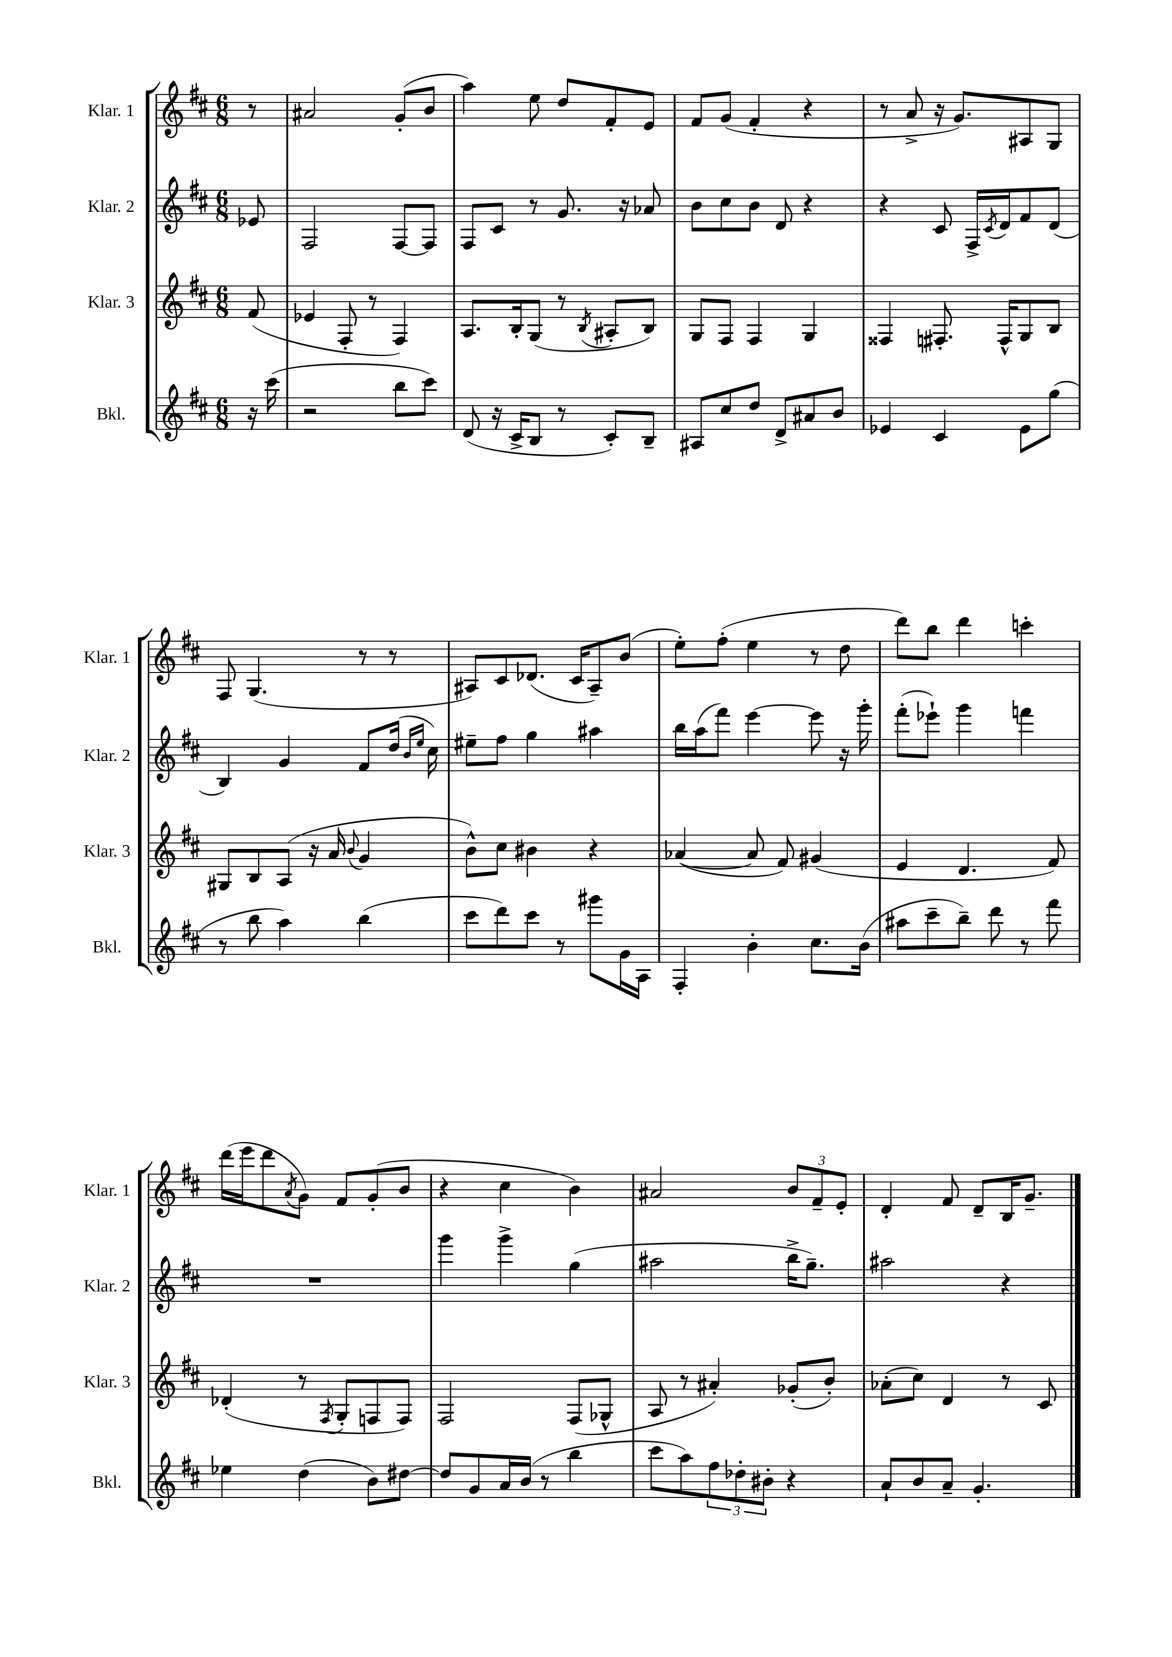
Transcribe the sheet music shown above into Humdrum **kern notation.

**kern	**kern	**kern	**kern
*part4	*part3	*part2	*part1
*staff4	*staff3	*staff2	*staff1
*I"Bkl.	*I"Klar. 3	*I"Klar. 2	*I"Klar. 1
*I'Bkl.	*I'Klar. 3	*I'Klar. 2	*I'Klar. 1
*clefG2	*clefG2	*clefG2	*clefG2
*k[f#c#]	*k[f#c#]	*k[f#c#]	*k[f#c#]
*M6/8	*M6/8	*M6/8	*M6/8
=	=	=	=
16r	(8f#/	8e-X/	8r
(16ccc#\	.	.	.
=1	=1	=1	=1
2r	4e-X/	2F#/	2a#X/
.	8F#'/	.	.
.	8r	.	.
8bb\L	4F#/)	[8F#/L	(8g'/L
8ccc#\J)	.	8F#/J]	8b/J
=2	=2	=2	=2
(8d/	8.A/L	8F#/L	4aa\)
16r	.	8c#/J	.
16c#^/KL	16B'/k	.	.
8B/J	(8G/J	8r	8ee\
8r	8r	8.g/	8dd/L
.	8qB/	.	.
8c#'/L)	8A#X'/L	.	8f#'/
.	.	16r	.
8B~/J	8B/J)	8a-X/	8e/J
=3	=3	=3	=3
8A#X/L	8G/L	8b\L	8f#/L
8cc#/	8F#/J	8cc#\	(8g/J
8dd/J	4F#/	8b\J	4f#'/
8d^/L	.	8d/	.
8a#X/	4G/	4r	4r
8b/J	.	.	.
=4	=4	=4	=4
4e-X/	4F##X/	4r	8r
.	.	.	8a^/
4c#/	8.F#X'/	8c#/	16r
.	.	.	8.g/L)
.	.	16F#^/LL	.
.	.	8qc#/	.
.	16F#^^/KL	16d/J	.
8e-\L	8G/	8f#/	8A#X/
(8gg\J	8B/J	(8d/J	8G/J
!!LO:LB:g=z
=5	=5	=5	=5
8r	8G#X/L	4B/)	8F#/
8bb\	8B/	.	(4.G/
4aa\)	(8A/J	4g/	.
.	16r	.	.
.	16a/	.	.
.	8qqb/	.	.
(4bb\	4g/	8f#/L	8r
.	.	(16dd/Jk	8r
.	.	16qqb/LL	.
.	.	16qqee/JJ	.
.	.	16cc#\)	.
=6	=6	=6	=6
8ccc#\L	8b^^\L)	8ee#X~\L	8A#X/L)
8ddd\)	8cc#\J	8ff#\J	8c#/
8ccc#\J	4b#X\	4gg\	(8.d-X/J
8r	.	.	.
.	.	.	16c#/KL
8ggg#X\L	4r	4aa#X\	8A#~/)
16g\L	.	.	(8b/J
16A\JJ	.	.	.
=7	=7	=7	=7
4F#'/	([4a-X/	16bb\LL	8ee'\L)
.	.	(16aa\J	.
.	.	8fff#\J)	(8ff#'\J
4b'\	8a-/]	[4eee\	4ee\
.	8f#/)	.	.
8.cc#\L	(4g#X/	8eee\]	8r
.	.	16r	8dd\
(16b\Jk	.	16ggg'\	.
=8	=8	=8	=8
8aa#X\L	4e/	(8fff#'\L	8ddd\L)
8ccc#~\	.	8eee-X`\J)	8bb\J
8bb~\J)	4.d/	4ggg\	4ddd\
8ddd\	.	.	.
8r	.	4fffn\	4cccn'\
8fff#\	8f#/)	.	.
!!LO:LB:g=z
=9	=9	=9	=9
4ee-X\	(4d-X'/	2.r	(16ddd\LL
.	.	.	16eee\J
.	.	.	8ddd\
.	.	.	8qa/
(4dd\	8r	.	8g\J)
.	8qF#/	.	.
.	8G'/L	.	8f#/L
8b\L)	8Fn/	.	(8g'/
[8dd#X\J	8F/J)	.	8b/J
=10	=10	=10	=10
8dd#/L]	2F#/	4ggg\	4r
8g/	.	.	.
16a/L	.	4ggg^\	4cc#\
(16b/JJ	.	.	.
8r	.	.	.
4bb\	(8F#/L	(4gg\	4b\)
.	8G-X^^/J	.	.
=11	=11	=11	=11
8ccc#\L	8A/	2aa#X\	2a#X/
8aa\)	8r	.	.
12ff#\	4a#X'/)	.	.
12dd-X'\	.	.	.
12b#X'\J	.	.	.
4r	(8g-X'/L	16bb^\KL	12b/L
.	.	8.gg~\J)	.
.	.	.	12f#~/
.	8b'/J)	.	.
.	.	.	12e'/J
=12	=12	=12	=12
8a`/L	(8a-X'\L	2aa#X\	4d'/
8b/	8cc#\J)	.	.
8a~/J	4d/	.	8f#/
4.g'/	.	.	8d~/L
.	8r	4r	16B/K
.	.	.	8.g~/J
.	8c#/	.	.
==	==	==	==
*-	*-	*-	*-
